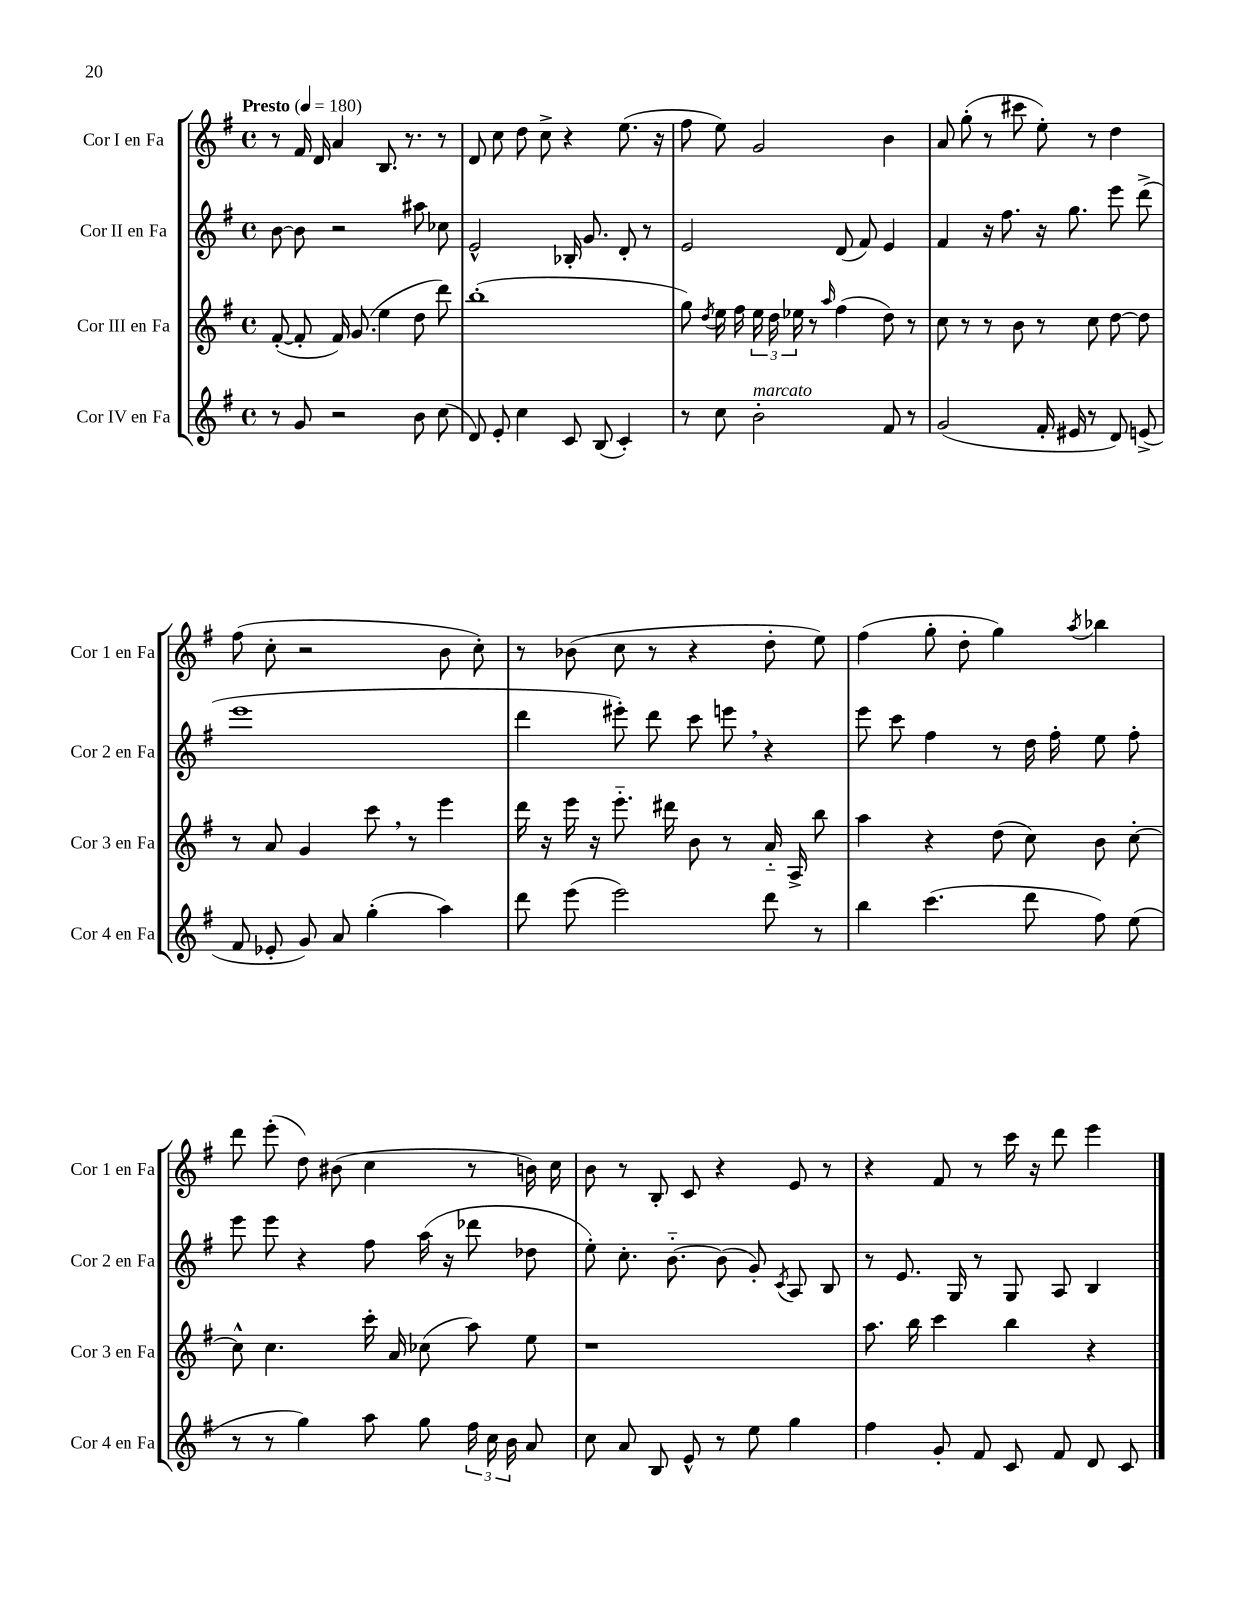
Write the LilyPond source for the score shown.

<<
\new StaffGroup <<
\new Staff = "s0" \with { instrumentName = "Cor I en Fa" shortInstrumentName = "Cor 1 en Fa" } {
    \clef treble \key g \major \defaultTimeSignature \time 4/4 \tempo "Presto" 4 = 180
    \autoBeamOff r8 fis'16 d'16 a'4 b8. r8. r8 |
    d'8 c''8 d''8 c''8-> r4 e''8.( r16 |
    fis''8 e''8) g'2 b'4 |
    a'8 g''8-.( r8 cis'''8 e''8-.) r8 d''4 |
    fis''8( c''8-. r2 b'8 c''8-.) |
    r8 bes'8( c''8 r8 r4 d''8-. e''8) |
    fis''4( g''8-. d''8-. g''4) \acciaccatura { a''8 } bes''4 |
    d'''8 e'''8-.( d''8) bis'8( c''4 r8 b'16) c''16 |
    b'8 r8 b8-. c'8 r4 e'8 r8 |
    r4 fis'8 r8 c'''16 r16 d'''8 e'''4 \bar "|." |
}
\new Staff = "s1" \with { instrumentName = "Cor II en Fa" shortInstrumentName = "Cor 2 en Fa" } {
    \clef treble \key g \major \defaultTimeSignature \time 4/4
    \autoBeamOff b'8~ b'8 r2 ais''8 ces''8 |
    e'2-^ bes16-. g'8. d'8-. r8 |
    e'2 d'8( fis'8) e'4 |
    fis'4 r16 fis''8. r16 g''8. e'''8 d'''8->( |
    e'''1 |
    d'''4 eis'''8-.) d'''8 c'''8 e'''8 \breathe r4 |
    e'''8 c'''8 fis''4 r8 d''16 fis''16-. e''8 fis''8-. |
    e'''8 e'''8 r4 fis''8 a''16( r16 des'''8 des''8 |
    e''8-.) c''8.-. b'8.~-_ b'8( g'8-.) \acciaccatura { c'8 } a8 b8 |
    r8 e'8. g16 r8 g8 a8 b4 \bar "|." |
}
\new Staff = "s2" \with { instrumentName = "Cor III en Fa" shortInstrumentName = "Cor 3 en Fa" } {
    \clef treble \key g \major \defaultTimeSignature \time 4/4
    \autoBeamOff fis'8~-.( fis'8-. fis'16) g'8.( e''4 d''8 d'''8) |
    b''1-.( |
    g''8) \acciaccatura { d''8 } e''16 fis''16 \tuplet 3/2 { e''16 d''16 ees''16 } r8 \grace { a''16 } fis''4( d''8) r8 |
    c''8 r8 r8 b'8 r8 c''8 d''8~ d''8 |
    r8 a'8 g'4 c'''8 \breathe r8 e'''4 |
    d'''16 r16 e'''16 r16 e'''8.-_ dis'''16 b'8 r8 a'16-_ a16-> b''8 |
    a''4 r4 d''8( c''8) b'8 c''8~-. |
    c''8-^ c''4. c'''16-. a'16 ces''8( a''8) e''8 |
    r1 |
    a''8. b''16 c'''4 b''4 r4 \bar "|." |
}
\new Staff = "s3" \with { instrumentName = "Cor IV en Fa" shortInstrumentName = "Cor 4 en Fa" } {
    \clef treble \key g \major \defaultTimeSignature \time 4/4
    \autoBeamOff r8 g'8 r2 b'8 c''8( |
    d'8) e'8-. c''4 c'8 b8( c'4-.) |
    r8 c''8 b'2-.^\markup { \italic "marcato" } fis'8 r8 |
    g'2( fis'16-. eis'16 r8 d'8) e'8->( |
    fis'8 ees'8-. g'8) a'8 g''4-.( a''4) |
    d'''8 e'''8( e'''2) d'''8 r8 |
    b''4 c'''4.( d'''8 fis''8) e''8( |
    r8 r8 g''4) a''8 g''8 \tuplet 3/2 { fis''16 c''16 b'16 } a'8 |
    c''8 a'8 b8 e'8-^ r8 e''8 g''4 |
    fis''4 g'8-. fis'8 c'8 fis'8 d'8 c'8 \bar "|." |
}
>>
>>
\layout { \context { \Score \remove "Bar_number_engraver" } }
